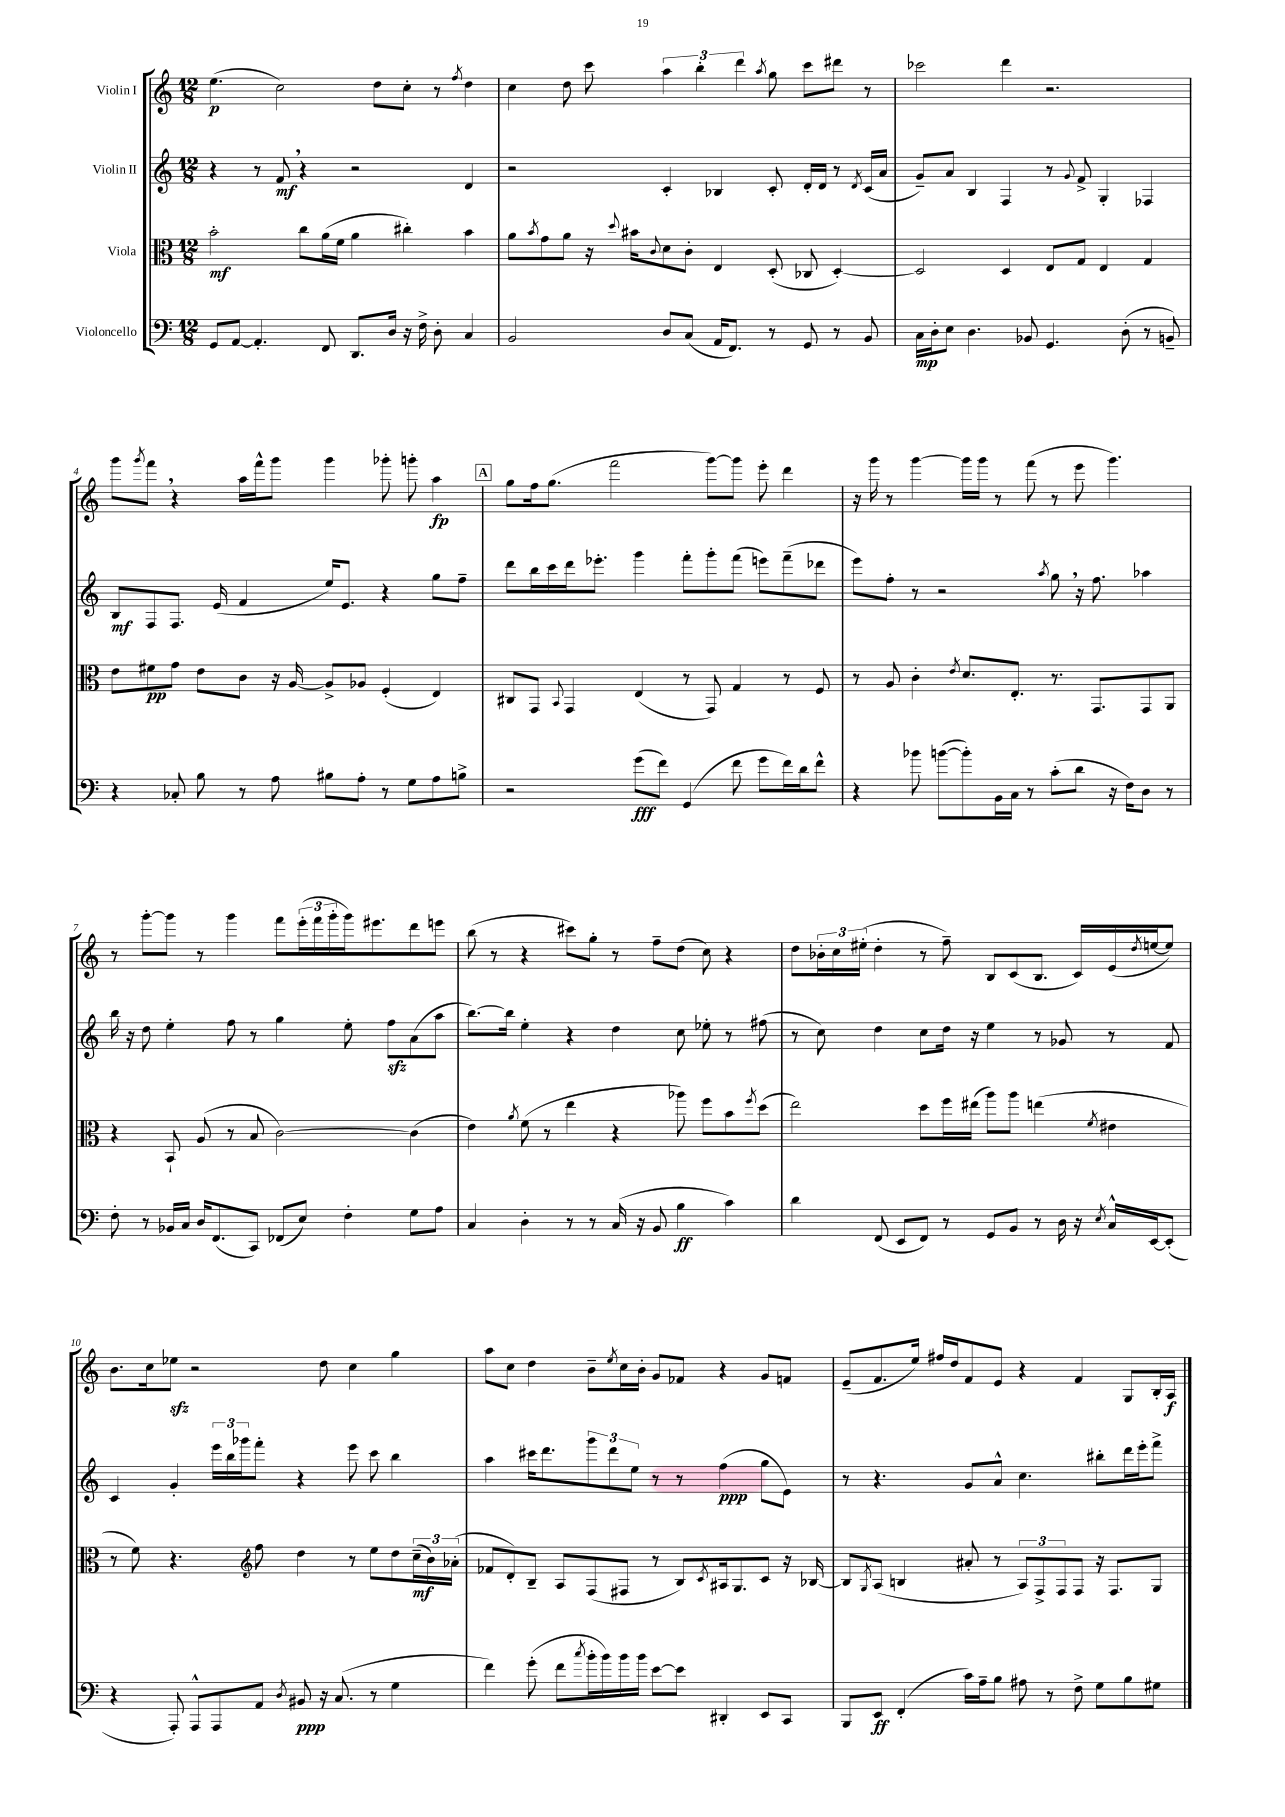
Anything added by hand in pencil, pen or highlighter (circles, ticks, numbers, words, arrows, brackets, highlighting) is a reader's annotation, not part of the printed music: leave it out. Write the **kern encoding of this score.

**kern	**dynam	**kern	**dynam	**kern	**dynam	**kern	**dynam
*part4	*part4	*part3	*part3	*part2	*part2	*part1	*part1
*staff4	*staff4	*staff3	*staff3	*staff2	*staff2	*staff1	*staff1
*I"Violoncello	*	*I"Viola	*	*I"Violin II	*	*I"Violin I	*
*clefF4	*	*clefC3	*	*clefG2	*	*clefG2	*
*k[]	*	*k[]	*	*k[]	*	*k[]	*
*M12/8	*	*M12/8	*	*M12/8	*	*M12/8	*
=1	=1	=1	=1	=1	=1	=1	=1
8GG/L	.	2b'\	mf	4r	.	(4.ee\	p
[8AA/J	.	.	.	.	.	.	.
4.AA'/]	.	.	.	8r	.	.	.
.	.	.	.	8f,/	mf	2cc\)	.
.	.	8cc\L	.	4r	.	.	.
8FF/	.	(16a\L	.	.	.	.	.
.	.	16f\JJ	.	.	.	.	.
8.DD/L	.	4a\	.	2r	.	.	.
.	.	.	.	.	.	8dd\L	.
16D/Jk	.	.	.	.	.	.	.
16r	.	4cc#X'\)	.	.	.	8cc'\J	.
16F^\	.	.	.	.	.	.	.
8D'\	.	.	.	.	.	8r	.
.	.	.	.	.	.	8qff/	.
4C/	.	4b\	.	4d/	.	4dd\	.
=2	=2	=2	=2	=2	=2	=2	=2
2BB/	.	8a\L	.	2r	.	4cc\	.
.	.	8qb/	.	.	.	.	.
.	.	8g\	.	.	.	.	.
.	.	8a\J	.	.	.	8dd\	.
.	.	16r	.	.	.	8ccc\	.
.	.	8qqdd/	.	.	.	.	.
.	.	16b#X\KL	.	.	.	.	.
.	.	8qqc/	.	.	.	.	.
8D/L	.	8d\	.	4c'/	.	6aa\	.
(8C/J	.	8c'\J	.	.	.	.	.
.	.	.	.	.	.	6bb'\	.
16AA/KL	.	4E/	.	4B-X/	.	.	.
8.FF/J)	.	.	.	.	.	.	.
.	.	.	.	.	.	6ddd\	.
.	.	.	.	.	.	8qaa/	.
8r	.	(8D'/	.	8c'/	.	8gg\	.
8GG/	.	8C-X/	.	16d'/LL	.	8ccc\L	.
.	.	.	.	16d/JJ	.	.	.
8r	.	[4D'/)	.	8r	.	8ddd#X\J	.
.	.	.	.	8qd/	.	.	.
8BB/	.	.	.	(16c/LL	.	8r	.
.	.	.	.	16a/JJ	.	.	.
=3	=3	=3	=3	=3	=3	=3	=3
16C\LL	mp	2D/]	.	8g~/L)	.	2ccc-X\	.
16D'\J	.	.	.	.	.	.	.
8E\J	.	.	.	8a/J	.	.	.
4.D\	.	.	.	4B/	.	.	.
.	.	4D/	.	4F/	.	4ddd\	.
8BB-X/	.	.	.	.	.	.	.
4.GG/	.	8E/L	.	8r	.	2.r	.
.	.	.	.	8qqg/	.	.	.
.	.	8G/J	.	8f^/	.	.	.
.	.	4E/	.	4G'/	.	.	.
(8D'\	.	.	.	.	.	.	.
8r	.	4G/	.	4F-X/	.	.	.
8BBn~/)	.	.	.	.	.	.	.
!!LO:LB:g=z
=4	=4	=4	=4	=4	=4	=4	=4
4r	.	8e\L	.	8B/L	mf	8ggg\L	.
.	.	.	.	.	.	8qggg/	.
.	.	8f#X\	pp	8F/	.	8fff,\J	.
8C-X'/	.	8g\J	.	8.F/J	.	4r	.
8B\	.	8e\L	.	.	.	.	.
.	.	.	.	(16e/	.	.	.
8r	.	8c\J	.	4f/	.	16aa\LL	.
.	.	.	.	.	.	16fff^^\J	.
8A\	.	16r	.	.	.	8ggg\J	.
.	.	[16A/	.	.	.	.	.
8B#X\L	.	8A^/L]	.	16ee/KL)	.	4ggg\	.
.	.	.	.	8.e/J	.	.	.
8A'\J	.	8A-X/J	.	.	.	.	.
8r	.	(4F'/	.	4r	.	8ggg-X'\	.
8G\L	.	.	.	.	.	8gggn'\	.
8A\	.	4E/)	.	8gg\L	.	4aa\	fp
8Bn^\J	.	.	.	8ff~\J	.	.	.
!!LO:REH:place=s1:t=A
=5	=5	=5	=5	=5	=5	=5	=5
2r	.	8C#X/L	.	8ddd\L	.	8gg\L	.
.	.	8GG/J	.	16bb\L	.	16ff\k	.
.	.	.	.	16ccc\	.	(8.gg\J	.
.	.	8qqBB/	.	.	.	.	.
.	.	4GG/	.	16ddd\J	.	.	.
.	.	.	.	8.eee-X'\J	.	.	.
.	.	.	.	.	.	2fff\	.
(8g\L	fff	(4E/	.	4ggg\	.	.	.
8f\J)	.	.	.	.	.	.	.
(4GG/	.	8r	.	8fff'\L	.	.	.
.	.	8GG/)	.	8ggg'\	.	[8ggg\L)	.
8f\	.	4G/	.	(8fff\J	.	8ggg\J]	.
8g\L	.	.	.	8eeen\L)	.	8eee'\	.
16f\L)	.	8r	.	(8fff~\	.	4ddd\	.
16d\J	.	.	.	.	.	.	.
8f^^\J	.	8F/	.	8ddd-X\J	.	.	.
=6	=6	=6	=6	=6	=6	=6	=6
4r	.	8r	.	8eee\L)	.	16r	.
.	.	.	.	.	.	16ggg\	.
.	.	8A/	.	8ff'\J	.	8r	.
8b-X\	.	4c'\	.	8r	.	[4ggg\	.
([8bn\L	.	.	.	2r	.	.	.
.	.	8qe/	.	.	.	.	.
8b'\])	.	8.d/L	.	.	.	16ggg\LL]	.
.	.	.	.	.	.	16ggg\JJ	.
16BB\L	.	.	.	.	.	8r	.
16C\JJ	.	8.E'/J	.	.	.	.	.
8r	.	.	.	.	.	(8fff\	.
.	.	.	.	8qaa/	.	.	.
(8c'\L	.	8.r	.	8gg,\	.	8r	.
8d\J	.	.	.	16r	.	8eee\	.
.	.	8.GG/L	.	8.ff\	.	.	.
16r	.	.	.	.	.	4.ggg\)	.
16F\KL)	.	.	.	.	.	.	.
8D\J	.	8GG/	.	4aa-X\	.	.	.
8r	.	8AA/J	.	.	.	.	.
!!LO:LB:g=z
=7	=7	=7	=7	=7	=7	=7	=7
8F'\	.	4r	.	16bb\	.	8r	.
.	.	.	.	16r	.	.	.
8r	.	.	.	8dd\	.	[8ggg'\L	.
16BB-X/LL	.	8BB`/	.	4ee'\	.	8ggg\J]	.
16C/JJ	.	.	.	.	.	.	.
16D/KL	.	(8A/	.	.	.	8r	.
(8.FF/	.	.	.	.	.	.	.
.	.	8r	.	8ff\	.	4ggg\	.
8CC/J)	.	8B/	.	8r	.	.	.
(8FF-X/L	.	[2c\)	.	4gg\	.	8fff\L	.
8E/J)	.	.	.	.	.	(24eee'\L	.
.	.	.	.	.	.	24fff\	.
.	.	.	.	.	.	24ggg'\	.
4F'\	.	.	.	8ee'\	.	16ggg\J)	.
.	.	.	.	.	.	8.eee#X\	.
.	.	.	.	8ffzz\L	.	.	.
8G\L	.	(4c\]	.	(8a\	.	8ddd\	.
8A\J	.	.	.	8aa\J	.	8eeen\J	.
=8	=8	=8	=8	=8	=8	=8	=8
4C/	.	4e\)	.	[8.bb\L)	.	(8bb\	.
.	.	.	.	.	.	8r	.
.	.	.	.	16bb\Jk]	.	.	.
.	.	8qa/	.	.	.	.	.
4D'\	.	(8f\	.	4ee'\	.	4r	.
.	.	8r	.	.	.	.	.
8r	.	4ee\	.	4r	.	8ccc#X\L)	.
8r	.	.	.	.	.	8gg'\J	.
(16C/	.	4r	.	4dd\	.	8r	.
16r	.	.	.	.	.	.	.
8BB/	.	.	.	.	.	8ff~\L	.
4B\	ff	8aa-X\)	.	8cc\	.	(8dd\J	.
.	.	8ff\L	.	8ee-X'\	.	8cc\)	.
4c\)	.	8b\	.	8r	.	4r	.
.	.	8qff/	.	.	.	.	.
.	.	(8dd\J	.	(8ff#X\	.	.	.
=9	=9	=9	=9	=9	=9	=9	=9
4d\	.	2ee\)	.	8r	.	8dd\L	.
.	.	.	.	8cc\)	.	24b-X'\L	.
.	.	.	.	.	.	24cc\	.
.	.	.	.	.	.	(24ee#X'\JJ	.
(8FF/	.	.	.	4dd\	.	4dd'\	.
8EE/L	.	.	.	.	.	.	.
8FF/J)	.	8dd\L	.	8cc\L	.	8r	.
8r	.	16ff\L	.	16dd\Jk	.	8ff~\)	.
.	.	(16ee#X\JJ	.	16r	.	.	.
8GG/L	.	8aa\L)	.	4ee\	.	8B/L	.
8BB/J	.	8aa\J	.	.	.	(8c/	.
8r	.	(4een\	.	8r	.	8.B/J	.
16D\	.	.	.	8g-X/	.	.	.
16r	.	.	.	.	.	16c/LL)	.
8qE/	.	8qf/	.	.	.	.	.
16C^^/LL	.	4e#X\	.	8r	.	(16e/	.
.	.	.	.	.	.	8qdd/	.
[16EE/J	.	.	.	.	.	[16een/J	.
(8EE'/J]	.	.	.	8f/	.	8ee/J])	.
!!LO:LB:g=z
=10	=10	=10	=10	=10	=10	=10	=10
4r	.	8r	.	4c/	.	8.b\L	.
.	.	8f\)	.	.	.	.	.
.	.	.	.	.	.	16cc\k	.
8AAA'/)	.	4.r	.	4g'/	.	8ee-Xzz\J	.
8AAA^^/L	.	.	.	.	.	2r	.
8AAA/	.	.	.	24eee\LL	.	.	.
.	.	.	.	24bb\	.	.	.
.	.	.	.	24ggg-X\J	.	.	.
*	*	*clefG2	*	*	*	*	*
8AA/J	.	8ff\	.	8fff'\J	.	.	.
8qD/	.	.	.	.	.	.	.
8BB#X/	ppp	4dd\	.	4r	.	.	.
16r	.	.	.	.	.	8dd\	.
(8.C/	.	.	.	.	.	.	.
.	.	8r	.	8eee\	.	4cc\	.
8r	.	8ee\L	.	8ccc\	.	.	.
4G\	.	8dd\	.	4bb\	.	4gg\	.
.	.	(24cc~\L	mf	.	.	.	.
.	.	24b\)	.	.	.	.	.
.	.	(24a-X'\JJ	.	.	.	.	.
=11	=11	=11	=11	=11	=11	=11	=11
4f\)	.	8f-X/L	.	4aa\	.	8aa\L	.
.	.	8d'/)	.	.	.	8cc\J	.
(8g'\	.	8B~/J	.	16ccc#X\KL	.	4dd\	.
.	.	.	.	8.ddd\	.	.	.
8f\L	.	8A/L	.	.	.	.	.
8qcc/	.	.	.	.	.	.	.
16b'\L	.	(8F/	.	12ggg\	.	8b~\L	.
16b\)	.	.	.	.	.	.	.
.	.	.	.	12ddd\	.	.	.
.	.	.	.	.	.	8qee/	.
16b\	.	8F#X/J	.	.	.	16cc\L	.
.	.	.	.	12ee\J	.	.	.
16b\JJ	.	.	.	.	.	16b'\JJ	.
[8e\L	.	8r	.	8r	.	8g/L	.
8e\J]	.	8B/L)	.	8r	.	8f-X/J	.
.	.	8qc/	.	.	.	.	.
4DD#X'/	.	16A#X/k	.	(4ff\	ppp	4r	.
.	.	8.G/	.	.	.	.	.
8EE/L	.	8c/J	.	8gg\L	.	8g/L	.
8CC/J	.	16r	.	8e\J)	.	8fn/J	.
.	.	[16B-X/	.	.	.	.	.
=12	=12	=12	=12	=12	=12	=12	=12
8BBB/L	.	8B-/L]	.	8r	.	(8e~/L	.
.	.	8qG/	.	.	.	.	.
8EE/J	ff	(8A/J	.	4.r	.	8.f/	.
(4FF'/	.	4Bn/	.	.	.	.	.
.	.	.	.	.	.	16ee/Jk)	.
.	.	.	.	.	.	16ff#X/LL	.
.	.	.	.	.	.	16dd/J	.
16c\LL)	.	8a#X'/	.	8g/L	.	8f/	.
16A~\J	.	.	.	.	.	.	.
8B\J	.	8r	.	8a^^/J	.	8e/J	.
8A#X\	.	12A/L)	.	4.cc\	.	4r	.
.	.	12F^/	.	.	.	.	.
8r	.	.	.	.	.	.	.
.	.	12F/	.	.	.	.	.
8F^\	.	8F/J	.	.	.	4f/	.
8G\L	.	16r	.	8bb#X'\L	.	.	.
.	.	8.F/L	.	.	.	.	.
8B\	.	.	.	16ddd\L	.	8G/L	.
.	.	.	.	16eee'\J	.	.	.
8G#X\J	.	8G/J	.	8fff^\J	.	16B'/L	.
.	.	.	.	.	.	16A/JJ	f
==	==	==	==	==	==	==	==
*-	*-	*-	*-	*-	*-	*-	*-
